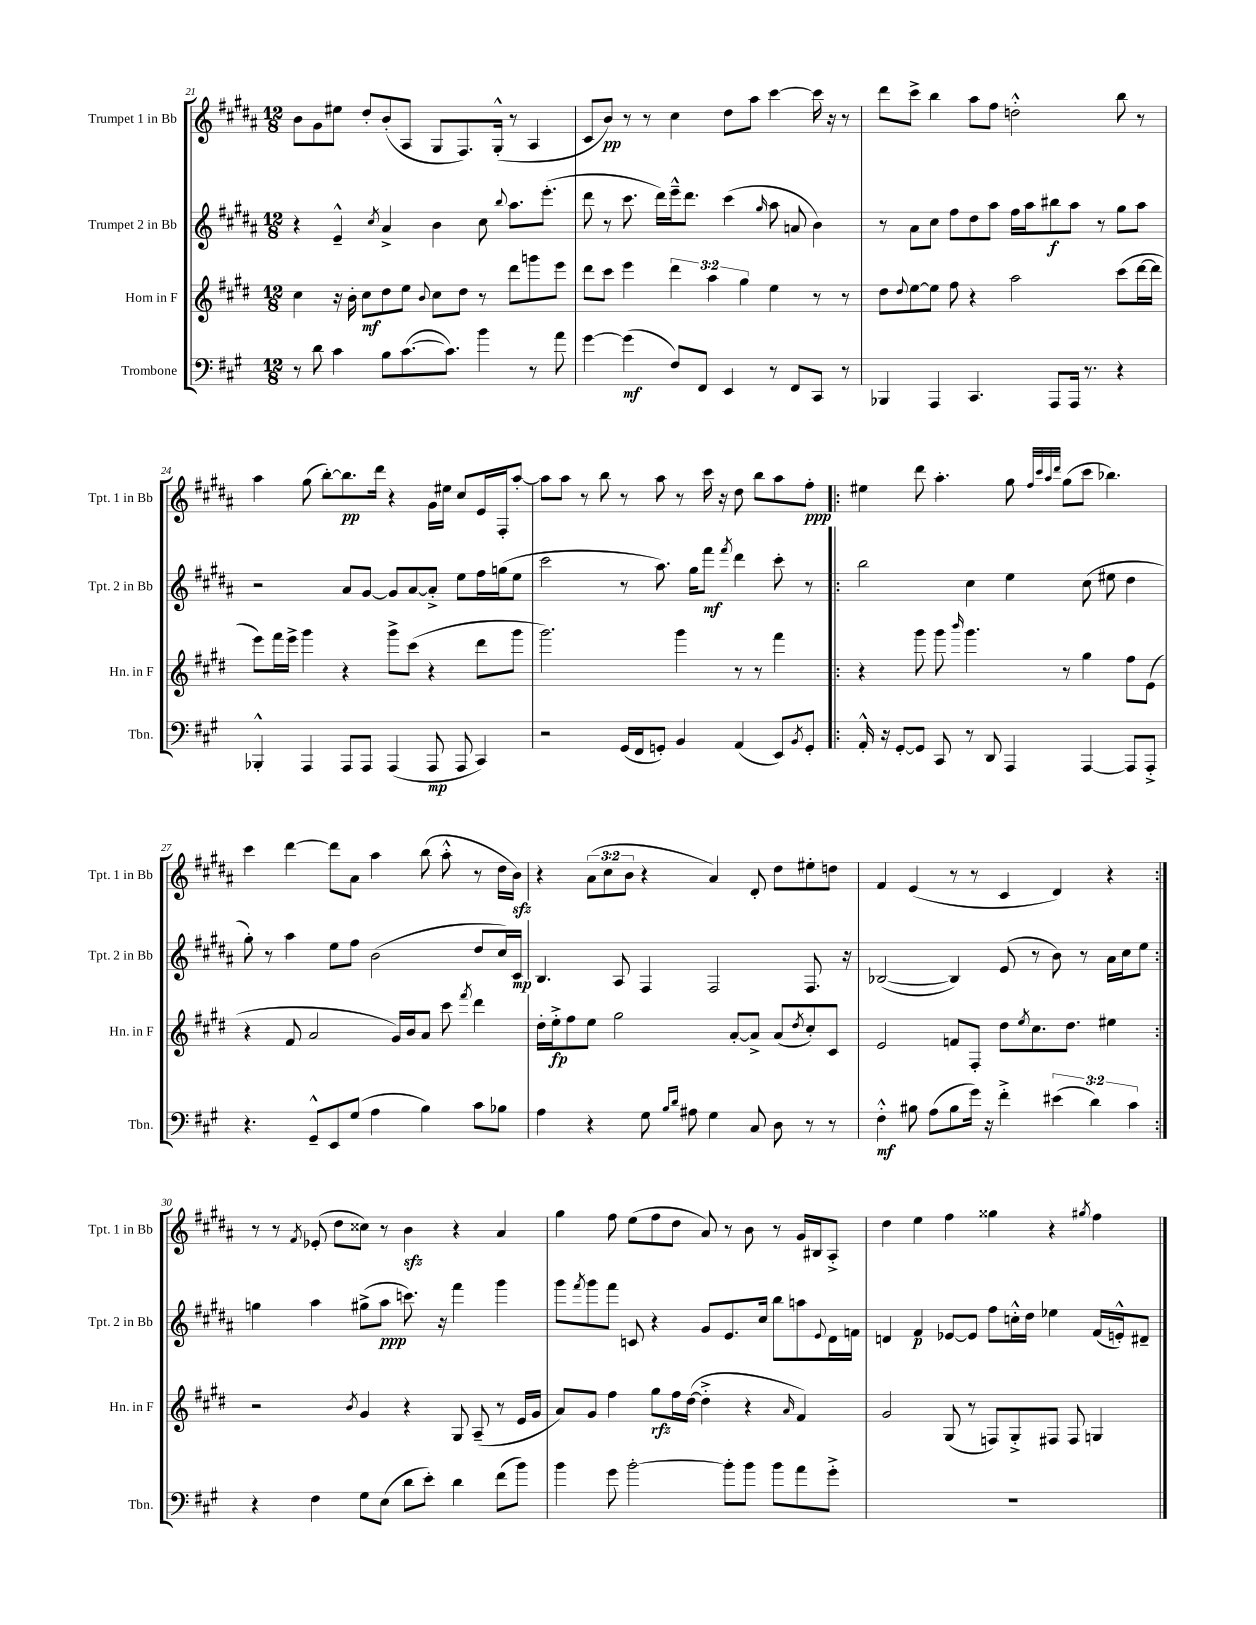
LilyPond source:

<<
\new StaffGroup <<
\new Staff = "s0" \with { instrumentName = "Trumpet 1 in Bb" shortInstrumentName = "Tpt. 1 in Bb" } {
    \clef treble \key b \major \numericTimeSignature \time 12/8 \override Staff.TupletNumber.text = #tuplet-number::calc-fraction-text
    b'8 gis'8 eis''8 dis''8-. b'8-.( ais8 gis8 fis8.) gis16-.-^( r8 ais4 |
    cis'8 b'8\pp) r8 r8 cis''4 dis''8 ais''8 cis'''4~ cis'''16 r16 r8 |
    dis'''8 cis'''8-> b''4 ais''8 fis''8 d''2-.-^ b''8 r8 |
    ais''4 gis''8( b''8~-.) b''8.\pp dis'''16 r4 gis'16 eis''16 cis''8 e'16 fis16-. ais''8~-. |
    ais''8 ais''8 r8 b''8 r8 ais''8 r8 cis'''16 r16 dis''8 b''8 ais''8 fis''8-.\ppp |
    \repeat volta 2 { eis''4 dis'''8 ais''4.-. gis''8 \grace { fis''32 cis'''32 ais''32 dis'''32 } gis''8( cis'''8 bes''4.) |
    cis'''4 dis'''4~ dis'''8 ais'8 ais''4 b''8( ais''8-.-^ r8 dis''16 b'16\sfz) |
    r4 \tuplet 3/2 { ais'8( cis''8 b'8 } r4 ais'4) dis'8-. dis''8 eis''8-. d''8 |
    fis'4 e'4( r8 r8 cis'4 dis'4) r4 | }
    r8 r8 \acciaccatura { fis'8 } ees'8-.( dis''8 cisis''8) r8 b'4\sfz r4 ais'4 |
    gis''4 fis''8 e''8( fis''8 dis''8 ais'8) r8 b'8 r8 gis'16 bis16 ais8-.-> |
    dis''4 e''4 fis''4 gisis''4 r4 \acciaccatura { gis''8 } fis''4 \bar "|." |
}
\new Staff = "s1" \with { instrumentName = "Trumpet 2 in Bb" shortInstrumentName = "Tpt. 2 in Bb" } {
    \clef treble \key b \major \numericTimeSignature \time 12/8
    r4 e'4---^ \acciaccatura { cis''8 } ais'4-> b'4 cis''8 \appoggiatura { b''8 } ais''8. e'''8.-.( |
    dis'''8 r8 cis'''8. dis'''16) e'''16---^ dis'''8. cis'''4( \grace { gis''16 } ais''8 a'8 b'4) |
    r8 ais'8 cis''8 fis''8 dis''8 ais''8 fis''16 ais''16 bis''8\f ais''8 r8 gis''8 ais''8 |
    r2 ais'8 gis'8~ gis'8 ais'8~ ais'8-.-> e''8 fis''16 g''16( e''8 |
    cis'''2 r8 ais''8.) gis''16 fis'''8\mf \acciaccatura { fis'''8 } dis'''4 cis'''8-. r8 |
    \repeat volta 2 { b''2 cis''4 e''4 cis''8( eis''8 dis''4 |
    gis''8-.) r8 ais''4 e''8 fis''8 b'2( dis''8 cis''16) cis'16\mp |
    b4. ais8 fis4 fis2 fis8. r16 |
    bes2~( bes4) e'8( r8 b'8) r8 ais'16 cis''16 e''8 | }
    g''4 ais''4 gis''8->( ais''8\ppp c'''8.) r16 fis'''4 gis'''4 |
    gis'''8 \acciaccatura { fis'''8 } gis'''8 fis'''8 c'8 r4 gis'8 e'8. cis''16 b''8 a''8 \appoggiatura { e'8 } dis'16 f'16 |
    d'4 fis'4\p ees'8~ ees'8 fis''8 c''16-.-^ dis''16 ees''4 fis'16( e'16-.-^) dis'8-- \bar "|." |
}
\new Staff = "s2" \with { instrumentName = "Horn in F" shortInstrumentName = "Hn. in F" } {
    \clef treble \key e \major \numericTimeSignature \time 12/8 \override Staff.TupletNumber.text = #tuplet-number::calc-fraction-text
    cis''4 r16 b'16-. cis''8\mf dis''8 e''8 \appoggiatura { b'8 } cis''8 dis''8 r8 dis'''8 g'''8 e'''8 |
    dis'''8 cis'''8 e'''4 \tuplet 3/2 { dis'''4 a''4 gis''4 } e''4 r8 r8 |
    dis''8 \appoggiatura { dis''8 } e''8~ e''8 fis''8 r4 a''2 cis'''8( dis'''16~ dis'''16 |
    e'''8) fis'''16 e'''16-> gis'''4 r4 gis'''8-> cis'''8( r4 dis'''8 gis'''8 |
    gis'''2.) gis'''4 r8 r8 fis'''4 |
    \repeat volta 2 { r4 gis'''8 gis'''8 \grace { b'''16 } gis'''4. r8 gis''4 fis''8 e'8( |
    r4 fis'8 a'2 gis'16) b'16 a'8 cis'''8 \acciaccatura { fis'''8 } dis'''4 |
    dis''16-. e''16-.->\fp fis''8 e''8 gis''2 a'8~-. a'8-> a'8( \acciaccatura { dis''8 } cis''8-.) cis'8 |
    e'2 f'8 fis8-. dis''8 \acciaccatura { e''8 } cis''8. dis''8. eis''4 | }
    r2 \acciaccatura { b'8 } gis'4 r4 gis8 a8--( r8 e'16 gis'16 |
    a'8) gis'8 fis''4 gis''8\rfz fis''16 dis''16~( dis''4-.-> r4 \grace { a'16 } fis'4) |
    gis'2 gis8( r8 f8) gis8-.-> fis8 fis8 g4 \bar "|." |
}
\new Staff = "s3" \with { instrumentName = "Trombone" shortInstrumentName = "Tbn." } {
    \clef bass \key a \major \numericTimeSignature \time 12/8 \override Staff.TupletNumber.text = #tuplet-number::calc-fraction-text
    r8 d'8 cis'4 b8 cis'8.~( cis'8.) b'4 r8 a'8 |
    gis'4~ gis'4\mf( fis8) fis,8 e,4 r8 fis,8 cis,8 r8 |
    bes,,4 a,,4 cis,4. a,,8 a,,16 r8. r4 |
    bes,,4-.-^ a,,4 a,,8 a,,8 a,,4( a,,8\mp a,,8 cis,4) |
    r2 gis,16( fis,16 g,8-.) b,4 a,4( e,8) \acciaccatura { b,8 } g,8-. |
    \repeat volta 2 { a,16-.-^ r16 gis,8~-. gis,8 cis,8 r8 d,8 a,,4 a,,4~ a,,8 a,,8-.-> |
    r4. gis,8---^ e,8 gis8( a4 b4) cis'8 bes8 |
    a4 r4 gis8 \grace { b16 d'16 } ais8 gis4 cis8 d8 r8 r8 |
    fis4-.-^\mf bis8 a8( bis8 gis'16) r16 fis'4-.-> \tuplet 3/2 { eis'4( d'4) cis'4 } | }
    r4 fis4 gis8 e8( d'8 e'8-.) d'4 fis'8( b'8) |
    b'4 gis'8 b'2~-. b'8-. b'8 b'8 a'8 gis'8-.-> |
    R1. \bar "|." |
}
>>
>>
\layout { \context { \Score currentBarNumber = #21 } }
